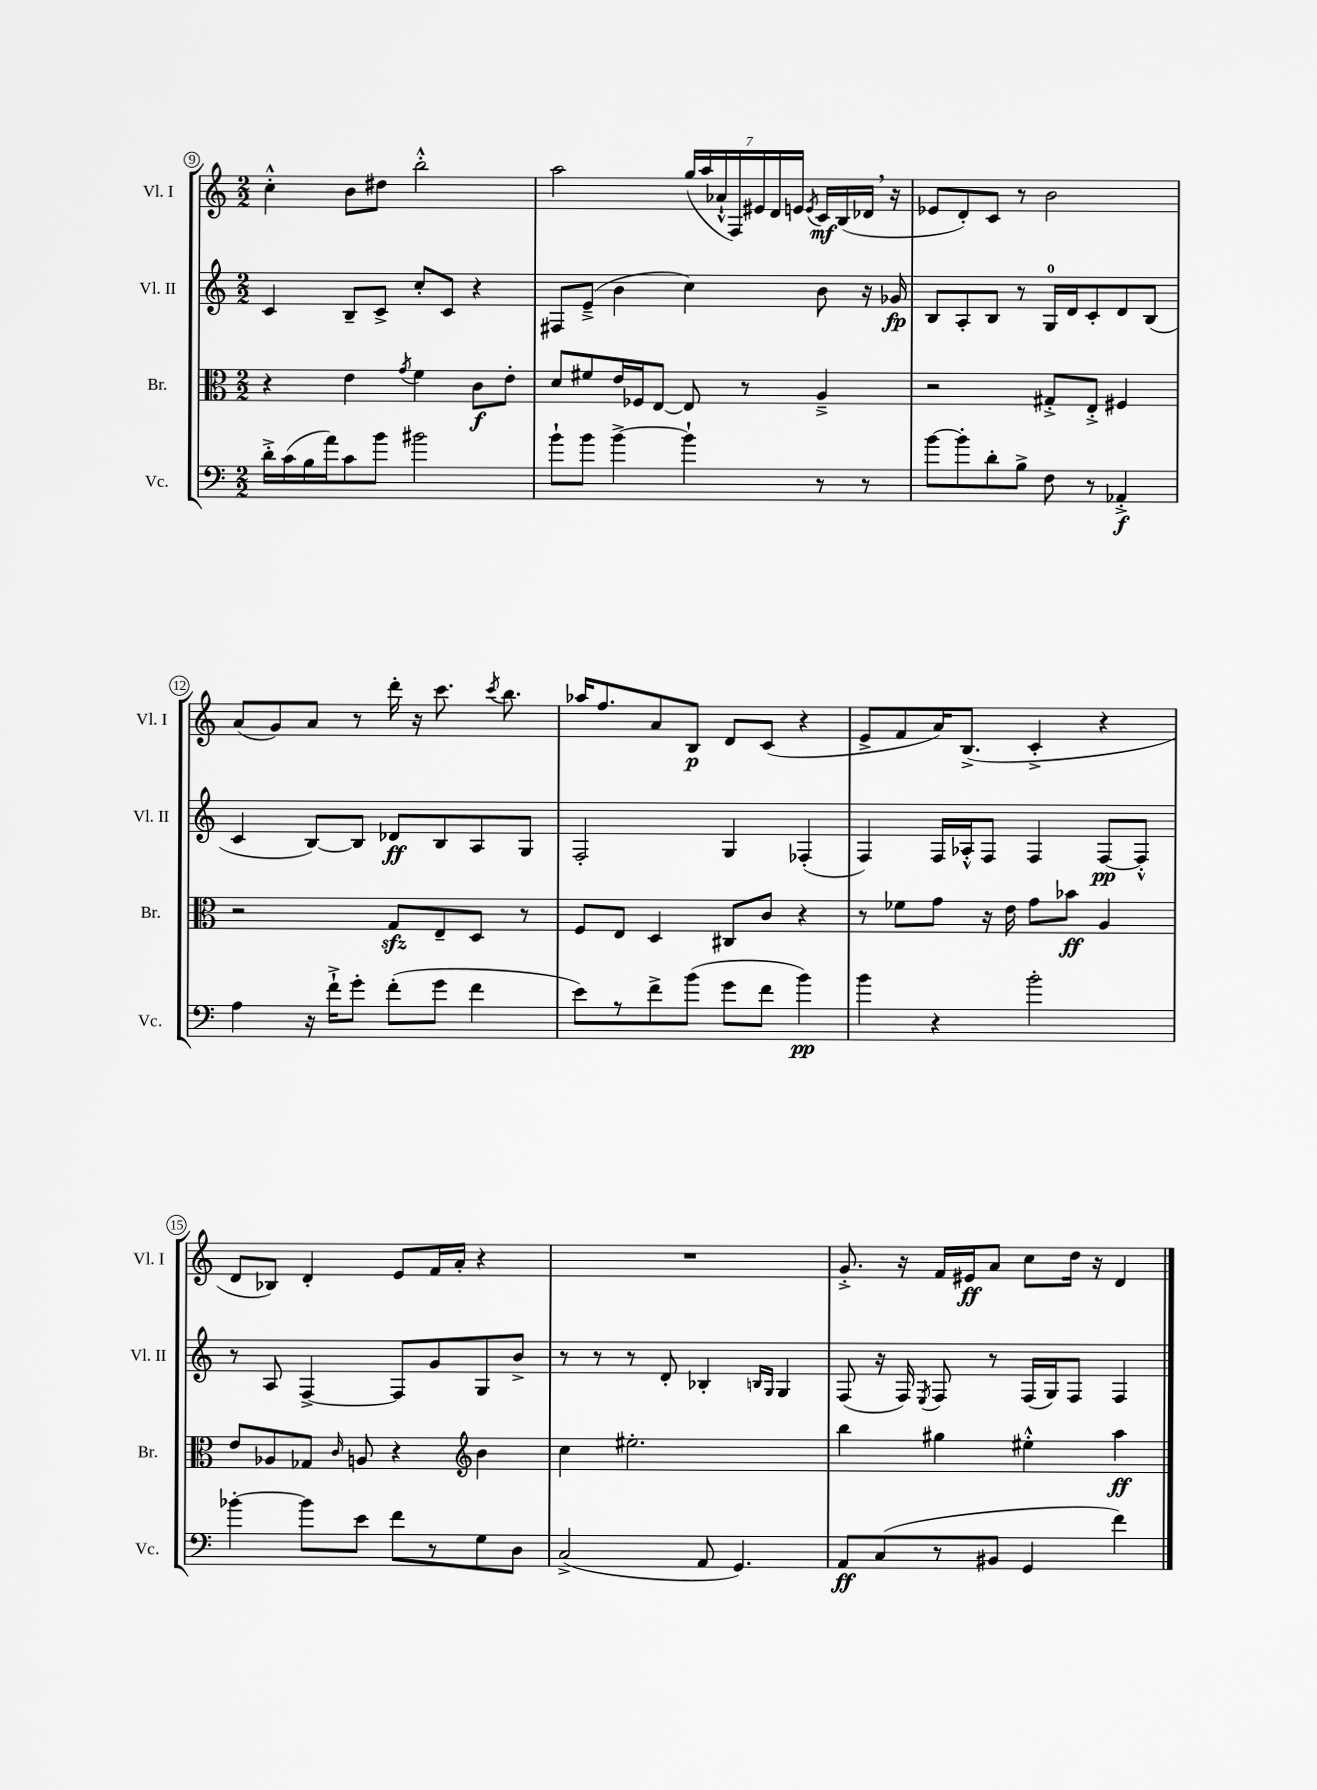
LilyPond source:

<<
\new StaffGroup <<
\new Staff = "s0" \with { instrumentName = "Vl. I" shortInstrumentName = "Vl. I" } {
    \clef treble \key c \major \numericTimeSignature \time 2/2
    \autoBeamOff c''4-.-^ b'8[ dis''8] b''2-.-^ |
    a''2 \tuplet 7/4 { g''16[( a''16 aes'16-!-^ f16) eis'16 d'16 e'16] } \acciaccatura { e'8 } c'16[\mf b16( des'16] \breathe r16 |
    ees'8[ d'8-.) c'8] r8 b'2 |
    a'8[( g'8) a'8] r8 d'''16-. r16 c'''8. \acciaccatura { c'''8 } b''8. |
    aes''16[ f''8. a'8 b8]\p d'8[ c'8]( r4 |
    e'8[-> f'8 a'16) b8.]->( c'4-.-> r4 |
    d'8[ bes8]) d'4-. e'8[ f'16 a'16]-. r4 |
    R1 |
    g'8.-.-> r16 f'16[ eis'16\ff a'8] c''8[ d''16] r16 d'4 \bar "|." |
}
\new Staff = "s1" \with { instrumentName = "Vl. II" shortInstrumentName = "Vl. II" } {
    \clef treble \key c \major \numericTimeSignature \time 2/2
    \autoBeamOff c'4 b8[-- c'8]-> c''8[-. c'8] r4 |
    fis8[ e'8]--->( b'4 c''4) b'8 r16 ges'16\fp |
    b8[ a8-. b8] r8 g16[-0 d'16 c'8-. d'8 b8]( |
    c'4 b8[~) b8] des'8[\ff b8 a8 g8] |
    f2-. g4 fes4-.( |
    f4) f16[ aes16-.-^ f8] f4 f8[~\pp f8]-.-^ |
    r8 a8 f4~-> f8[ g'8 g8 b'8]-> |
    r8 r8 r8 d'8-. bes4-. \grace { b16[ g16] } g4 |
    f8( r16 f16) \acciaccatura { e8 } f8 r8 f16[( g16) f8] f4 \bar "|." |
}
\new Staff = "s2" \with { instrumentName = "Br." shortInstrumentName = "Br." } {
    \clef alto \key c \major \numericTimeSignature \time 2/2
    \autoBeamOff r4 e'4 \acciaccatura { g'8 } f'4 c'8[\f e'8]-. |
    d'8[ fis'8 e'16 fes16 e8]~ e8 r8 a4---> |
    r2 gis8[-.-> e8]-.-> fis4 |
    r2 g8[\sfz e8-- d8] r8 |
    f8[ e8] d4 cis8[ c'8] r4 |
    r8 fes'8[ g'8] r16 e'16 g'8[ bes'8]\ff a4 |
    e'8[ aes8 ges8] \grace { c'16 } a8 r4 \clef treble b'4 |
    c''4 eis''2.-. |
    b''4 gis''4 eis''4-.-^ a''4\ff \bar "|." |
}
\new Staff = "s3" \with { instrumentName = "Vc." shortInstrumentName = "Vc." } {
    \clef bass \key c \major \numericTimeSignature \time 2/2
    \autoBeamOff d'16[-.-> c'16( b16 a'16) c'8 b'8] bis'2 |
    b'8[-! b'8] b'4~-> b'4-! r8 r8 |
    b'8[~ b'8-. d'8-. b8]-> f8 r8 aes,4-.->\f |
    a4 r16 f'16[-!-> g'8]-. f'8[-.( g'8] f'4 |
    e'8[) r8 f'8-> b'8]( g'8[ f'8] b'4\pp) |
    b'4 r4 b'2-. |
    bes'4~-. bes'8[ e'8] f'8[ r8 g8 d8] |
    c2->( a,8 g,4.) |
    a,8[\ff c8( r8 bis,8] g,4 f'4) \bar "|." |
}
>>
>>
\layout { \context { \Score currentBarNumber = #9 \override BarNumber.stencil = #(make-stencil-circler 0.1 0.3 ly:text-interface::print) } }
